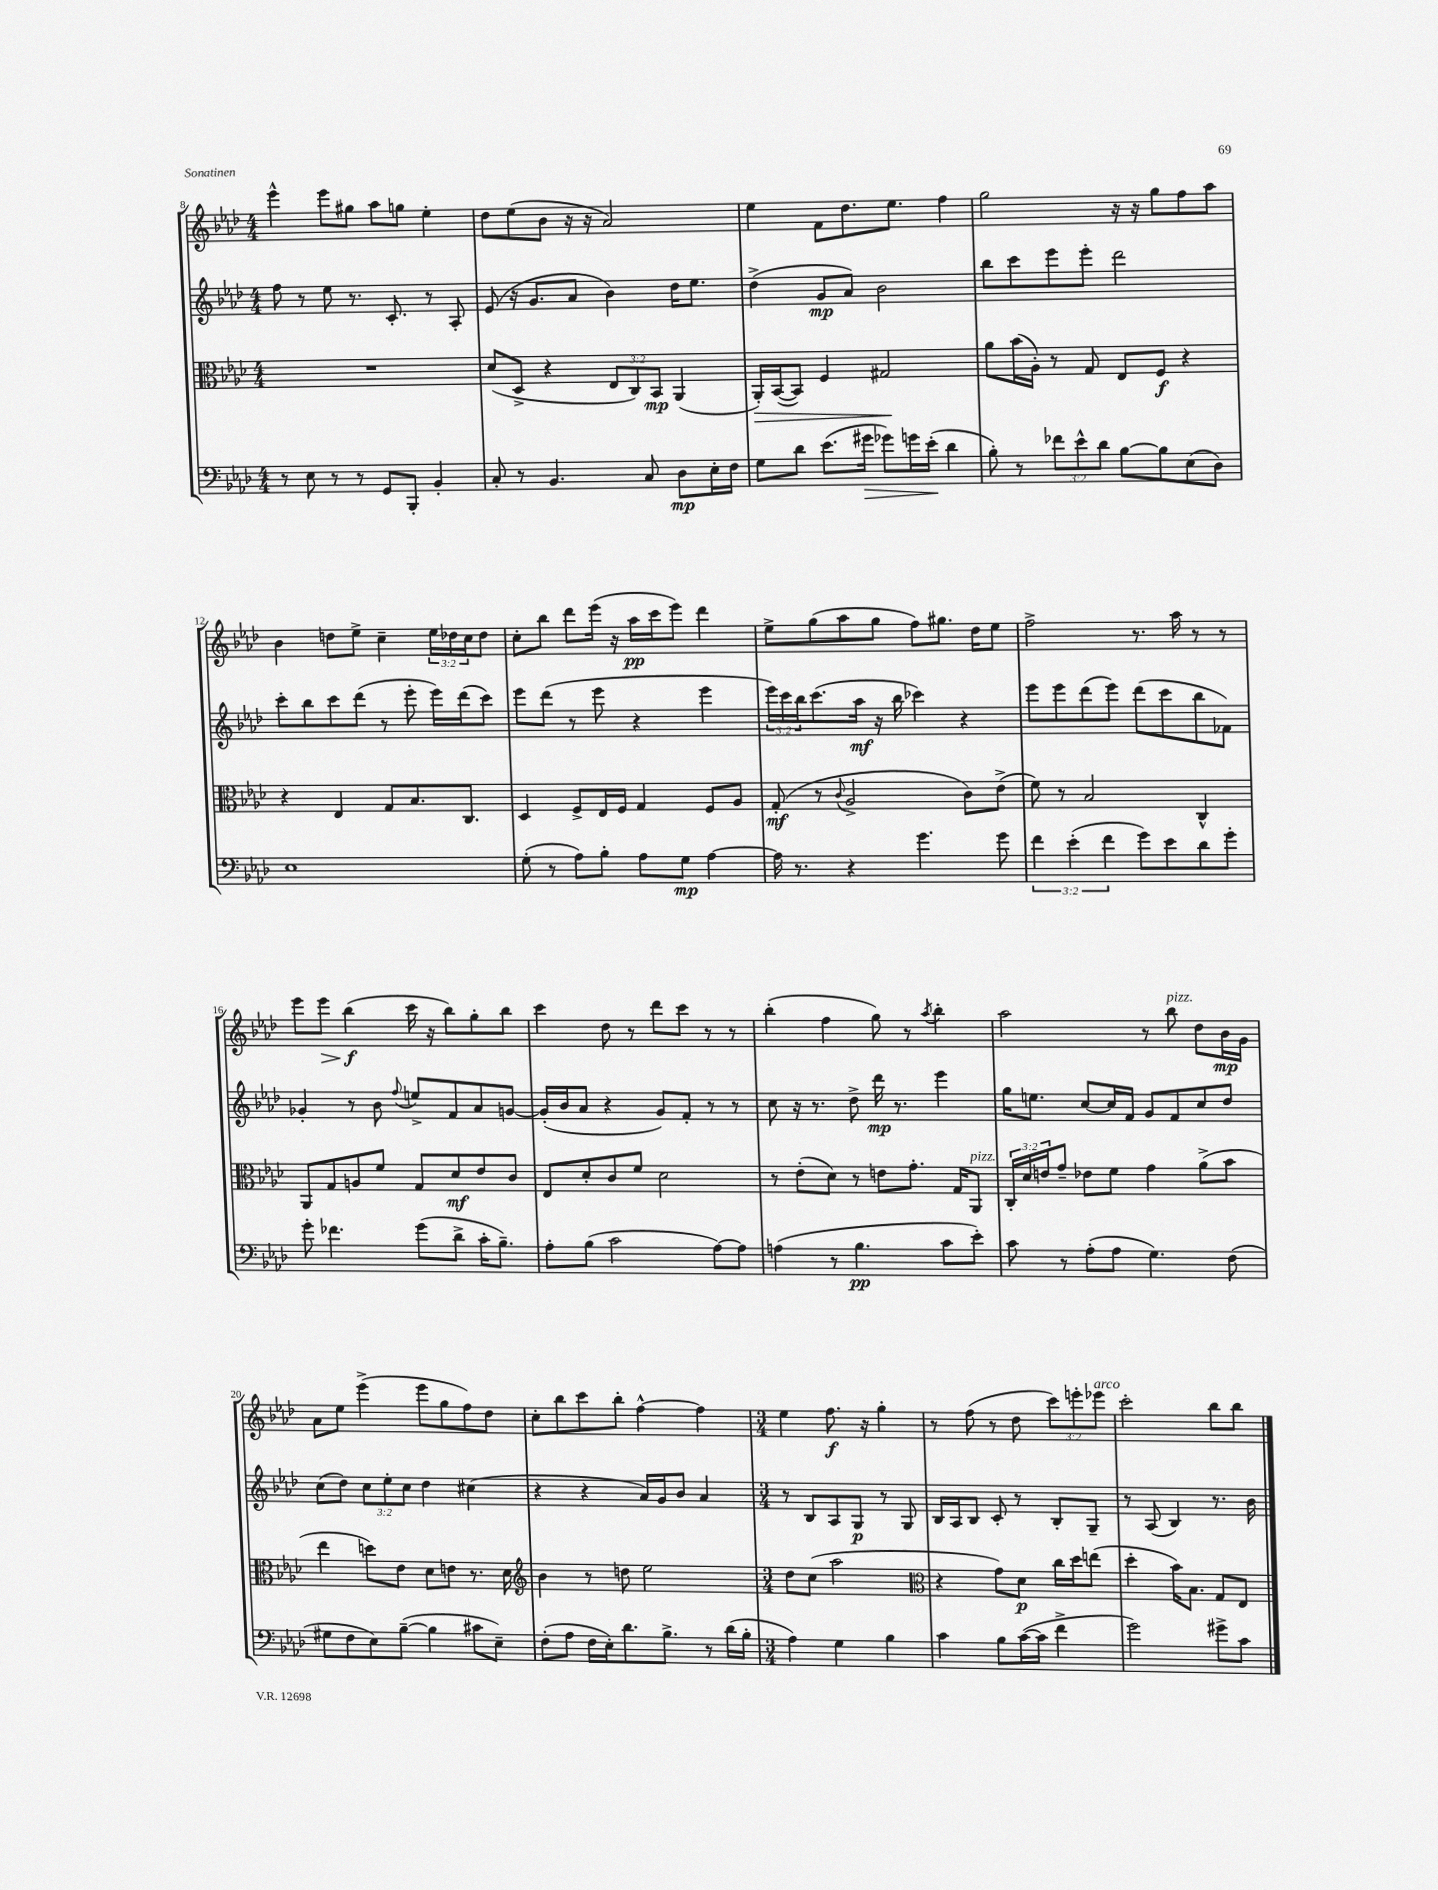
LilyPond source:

<<
\new StaffGroup <<
\new Staff = "s0" {
    \clef treble \key aes \major \numericTimeSignature \time 4/4 \override Staff.TupletNumber.text = #tuplet-number::calc-fraction-text
    ees'''4-^ ees'''8 gis''8 aes''8 g''8 ees''4-. |
    des''8 ees''8( bes'8 r16 r16 aes'2) |
    ees''4 f'8 des''8. ees''8. f''4 |
    g''2 r16 r16 g''8 f''8 aes''8 |
    bes'4 d''8 ees''8-> c''4-- \tuplet 3/2 { ees''16 des''16 c''16 } des''8 |
    c''8-. bes''8 des'''8 ees'''16( r16 aes''16\pp c'''16 ees'''8) des'''4 |
    ees''8-> g''8( aes''8 g''8 f''8) gis''8. des''16 ees''8 |
    f''2-> r8. aes''16 r8 r8 |
    ees'''8 ees'''8\> bes''4\f\!( c'''16 r16 bes''8) g''8-. bes''8 |
    c'''4 des''8 r8 des'''8 c'''8 r8 r8 |
    bes''4-.( f''4 g''8) r8 \acciaccatura { aes''8 } bes''4-. |
    aes''2 r8 bes''8^\markup { \italic "pizz." } des''8 bes'16\mp g'16 |
    aes'8 ees''8 ees'''4->( ees'''8 g''8 f''8) des''8 |
    c''8-. bes''8 c'''8 bes''8-. f''4~-^ f''4 |
    \numericTimeSignature \time 3/4 ees''4 f''8.\f r16 g''4-. |
    r8 f''8( r8 des''8 \tuplet 3/2 { c'''8) e'''8-. ees'''8^\markup { \italic "arco" } } |
    c'''2-. bes''8 bes''8 \bar "|." |
}
\new Staff = "s1" {
    \clef treble \key aes \major \numericTimeSignature \time 4/4 \override Staff.TupletNumber.text = #tuplet-number::calc-fraction-text
    f''8 r8 ees''8 r8. c'8.-. r8 aes8-. |
    ees'8( r16 g'8. aes'8 bes'4) des''16 ees''8. |
    des''4->( g'8\mp aes'8) bes'2 |
    bes''8 c'''8 ees'''8 ees'''8-. des'''2 |
    c'''8-. bes''8 c'''8 des'''8( r8 ees'''8-. ees'''16) des'''16( c'''8) |
    ees'''8 des'''8( r8 ees'''8 r4 ees'''4 |
    \tuplet 3/2 { ees'''16) c'''16 bes''16 } c'''8.( aes''16\mf r16 bes''16 ces'''4) r4 |
    ees'''8 ees'''8 des'''8( ees'''8) des'''8( c'''8 bes''8 fes'8) |
    ges'4-. r8 bes'8 \appoggiatura { f''8 } e''8-> f'8 aes'8 g'8~ |
    g'16-.( bes'16 aes'8 r4 g'8) f'8-. r8 r8 |
    c''8 r16 r8. des''8-> des'''16\mp r8. ees'''4 |
    g''16 e''8. c''8~ c''16 f'16 g'8 f'8 c''8 des''8 |
    c''8( des''8) \tuplet 3/2 { c''8 ees''8-. c''8 } des''4 cis''4( |
    r4 r4 aes'16) g'16 bes'8 aes'4 |
    \numericTimeSignature \time 3/4 r8 bes8 aes8 g8\p r8 g8 |
    bes16 aes16 bes8 c'8-. r8 bes8-. g8-- |
    r8 aes8( bes4) r8. bes'16 \bar "|." |
}
\new Staff = "s2" {
    \clef alto \key aes \major \numericTimeSignature \time 4/4 \override Staff.TupletNumber.text = #tuplet-number::calc-fraction-text
    R1 |
    des'8( des8-> r4 \tuplet 3/2 { ees8 c8) bes,8\mp } aes,4( |
    aes,16-.\>) bes,16~( bes,8) f4 gis2\! |
    aes'8 bes'16( aes16-.) r8 g8 ees8 f8\f r4 |
    r4 ees4 g8 bes8. c8. |
    des4 f8-> ees16 f16 g4 f8 aes8 |
    g8-.\mf( r8 \appoggiatura { c'8 } aes2-> c'8) ees'8->( |
    f'8) r8 bes2 c4-^ |
    aes,8 g8 a8 f'8 g8 des'8\mf ees'8 c'8 |
    ees8 des'8-. c'8 f'8 des'2 |
    r8 ees'8-.( des'8) r8 e'8 g'8.-. g16 aes,8^\markup { \italic "pizz." } |
    \tuplet 3/2 { c16-. des'16 e'16 } g'8-- ees'8 f'8 g'4 aes'8->( bes'8 |
    ees''4 d''8) ees'8 des'8 e'8 r8. des'16 |
    \clef treble bes'4 r8 d''8 ees''2 |
    \numericTimeSignature \time 3/4 des''8 c''8( aes''2 |
    \clef alto r4 g'8) des'8\p c''16 des''16 e''8( |
    des''4-. bes'16) bes8. g8 ees8 \bar "|." |
}
\new Staff = "s3" {
    \clef bass \key aes \major \numericTimeSignature \time 4/4 \override Staff.TupletNumber.text = #tuplet-number::calc-fraction-text
    r8 ees8 r8 r8 g,8 bes,,8-. bes,4-. |
    c8-. r8 bes,4. c8 des8\mp ees16-. f16 |
    g8 des'8 ees'8.( gis'16\> ges'8) g'16 ees'16-.\!( des'4 |
    bes8-.) r8 \tuplet 3/2 { fes'8 ees'8-^ des'8 } bes8~ bes8 ees8( des8) |
    ees1 |
    g8-.( r8 aes8) bes8-. aes8 g8\mp aes4~ |
    aes16 r8. r4 g'4. g'8 |
    \tuplet 3/2 { f'4 ees'4-.( f'4 } g'8) ees'8 des'8 g'8-. |
    g'8-. fes'4. g'8( des'8-> c'16-. bes8.--) |
    aes8-. bes8( c'2 aes8~) aes8 |
    a4( r8 bes4.\pp c'8 ees'8-.) |
    c'8 r8 aes8-.( aes8 g4.) f8( |
    gis8 f8 ees8) bes8~--( bes4 cis'8 ees8--) |
    f8-.( aes8 f16 ees16-.) des'8. bes8.-> r8 des'16( bes16-. |
    \numericTimeSignature \time 3/4 aes4) g4 bes4 |
    c'4 bes8 c'16~( c'16 f'4-> |
    g'2) gis'8-> c'8 \bar "|." |
}
>>
>>
\layout { \context { \Score currentBarNumber = #8 } }
